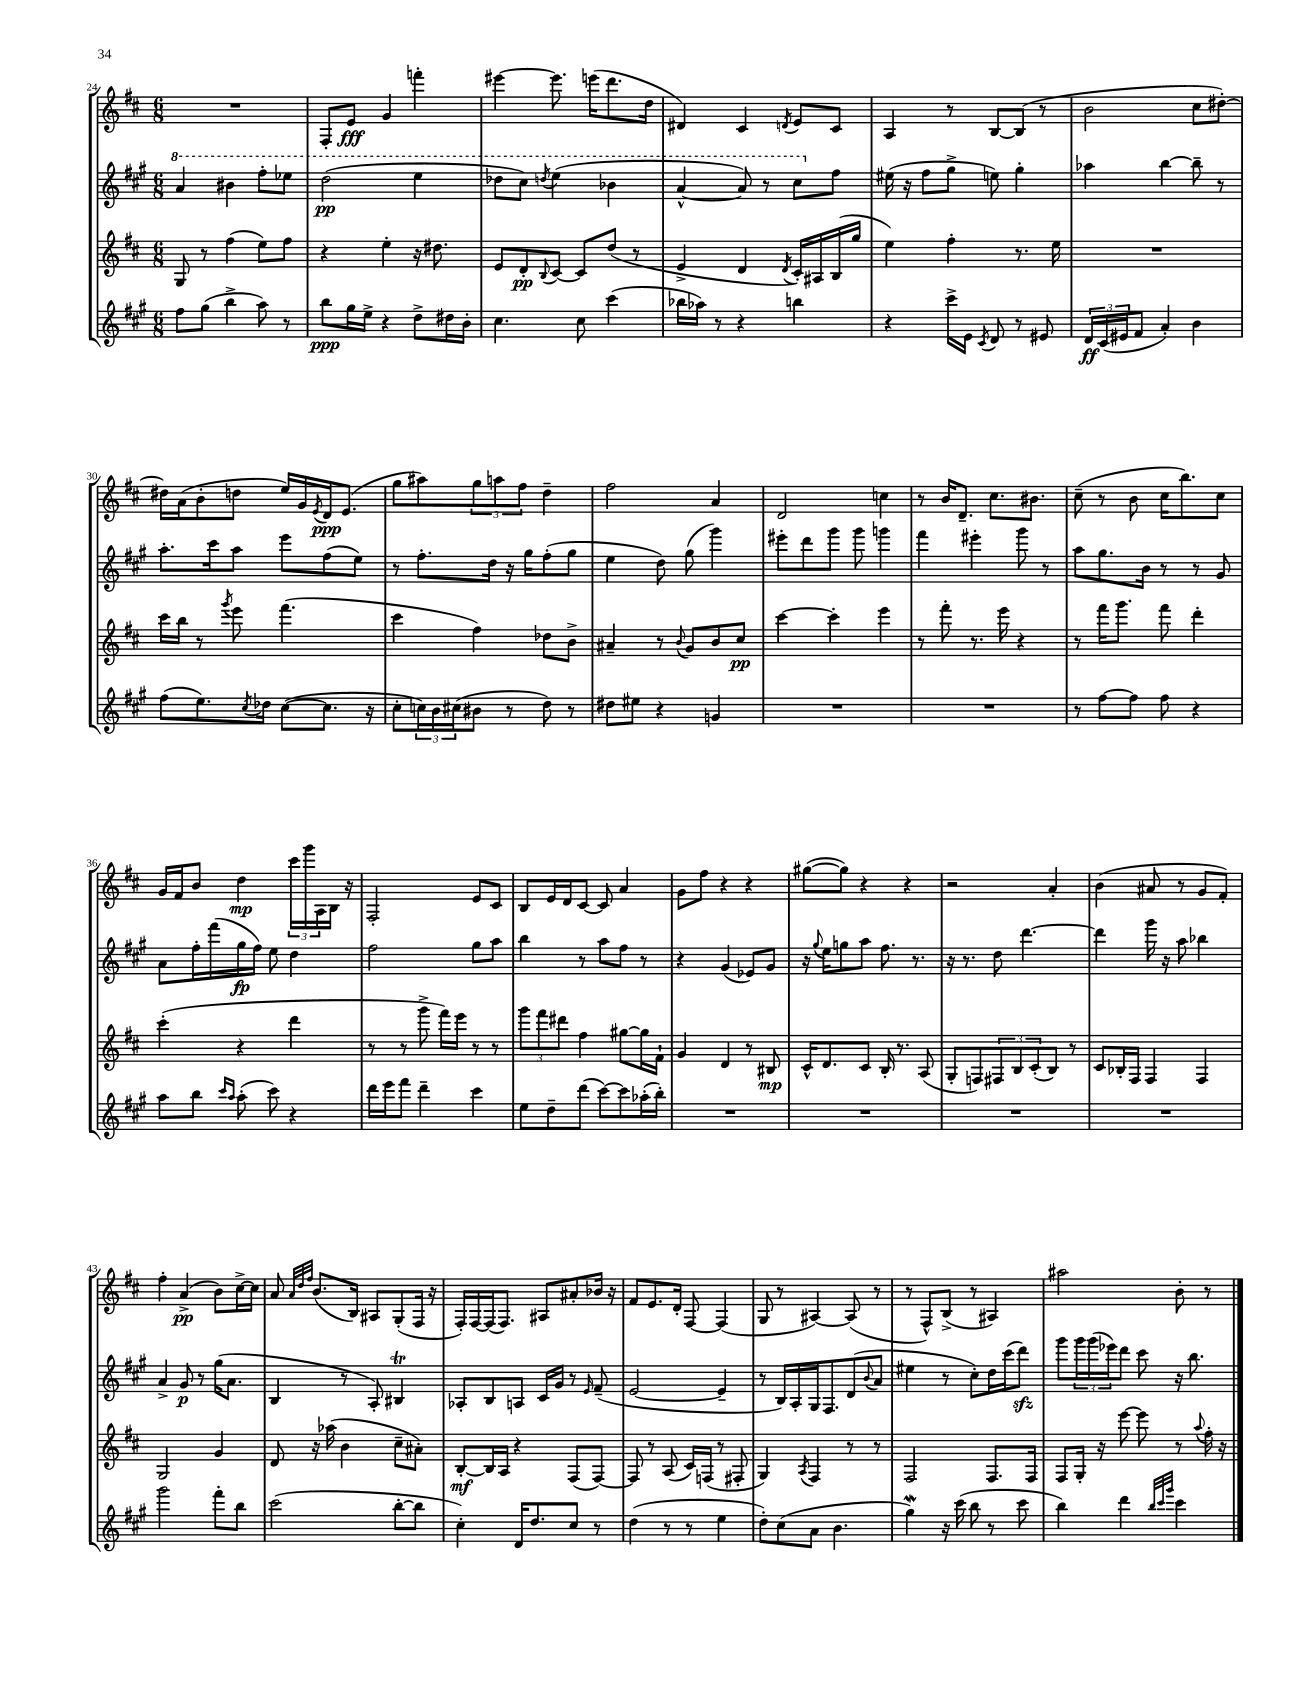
<<
\new StaffGroup <<
\new Staff = "s0" {
    \clef treble \key d \major \numericTimeSignature \time 6/8
    R2. |
    fis8-. e'8\fff g'4 f'''4-. |
    eis'''4~ eis'''8. e'''16( d'''8. d''16 |
    dis'4) cis'4 \acciaccatura { d'8 } e'8 cis'8 |
    a4 r8 b8~ b8( r8 |
    b'2 cis''8 dis''8~-.) |
    dis''16 a'16( b'8-. d''8 e''16) g'16 \acciaccatura { e'8 } d'16\ppp e'8.( |
    g''8 ais''8) \tuplet 3/2 { g''8 a''8 fis''8 } d''4-- |
    fis''2 a'4 |
    d'2 c''4 |
    r8 b'16 d'8.-- cis''8. bis'8. |
    cis''8--( r8 b'8 cis''16 b''8.) cis''8 |
    g'16 fis'16 b'8 d''4\mp \tuplet 3/2 { cis'''16 g'''16 a16 } b16 r16 |
    fis2-. e'8 cis'8 |
    b8 e'16 d'16 cis'8~ cis'8 a'4 |
    g'8 fis''8 r4 r4 |
    gis''8~( gis''8) r4 r4 |
    r2 a'4-. |
    b'4( ais'8 r8 g'8 fis'8-.) |
    fis''4-. a'4->\pp( b'8) cis''16~-> cis''16 |
    a'8 \grace { a'32 d''32 fis''32 } b'8.( b16) ais8 g8-.( fis16 r16 |
    fis16-.) fis16~ fis16( fis8.) ais8 ais'8-. bes'16 r16 |
    fis'8 e'8. d'16-. fis8~ fis4( |
    g8 r8 ais4~) ais8( r8 |
    r8 fis8-^) b8->( r8 ais4) |
    ais''2 b'8-. r8 \bar "|." |
}
\new Staff = "s1" {
    \clef treble \key a \major \numericTimeSignature \time 6/8
    \ottava #1 a''4 bis''4 fis'''8-. ees'''8 |
    d'''2\pp( e'''4 |
    des'''8 cis'''8) \acciaccatura { d'''8 } e'''4( bes''4 |
    a''4~-^ a''8) r8 cis'''8 \ottava #0 fis''8 |
    eis''16( r16 fis''8 gis''8-> e''8) gis''4-. |
    aes''4 b''4~ b''8-- r8 |
    a''8.-. cis'''16 a''8 e'''8 fis''8( e''8) |
    r8 fis''8.-. d''16 r16 gis''16 fis''8-.( gis''8 |
    e''4 d''8) gis''8( gis'''4) |
    eis'''8-. d'''8 gis'''8 gis'''8 g'''4 |
    fis'''4 eis'''4-. gis'''8 r8 |
    a''8 gis''8. b'16 r8 r8 gis'8 |
    a'8 fis''16-. fis'''16( gis''16\fp fis''16) e''8 d''4 |
    fis''2 gis''8 a''8 |
    b''4 r8 a''8 fis''8 r8 |
    r4 gis'4( ees'8) gis'8 |
    r16 \appoggiatura { gis''8 } e''16 g''8 a''8 fis''8. r8. |
    r16 r8. d''8 d'''4.~ |
    d'''4 gis'''16 r16 a''8 bes''4 |
    a'4-> gis'8\p r8 gis''16( a'8. |
    b4 r8 a8-.) bis4\trill |
    aes8-. b8 a8 cis'16 gis'16 r8 \grace { e'16 } fis'8--( |
    e'2~ e'4-- |
    r8 b16) a16-. gis16 fis8. d'8( \appoggiatura { b'8 } a'8 |
    eis''4 r8 cis''8-.) d''16 cis'''16( d'''8\sfz) |
    gis'''8 \tuplet 3/2 { gis'''16 gis'''16( ees'''16) } d'''8 cis'''8 r16 b''8. \bar "|." |
}
\new Staff = "s2" {
    \clef treble \key d \major \numericTimeSignature \time 6/8
    g8 r8 fis''4( e''8) fis''8 |
    r4 e''4-. r16 dis''8. |
    e'8 d'8-.\pp \appoggiatura { b8 } cis'8~ cis'8 d''8( r8 |
    e'4-> d'4 \acciaccatura { d'8 } cis'16-.) ais16 b16( g''16 |
    e''4) fis''4-. r8. e''16 |
    R2. |
    cis'''16 b''16 r8 \acciaccatura { g'''8 } e'''8 fis'''4.( |
    cis'''4 fis''4) des''8 b'8-> |
    ais'4-- r8 \appoggiatura { b'8 } g'8 b'8 cis''8\pp |
    cis'''4~ cis'''4-. e'''4 |
    r8 fis'''8-. r8. e'''16 r4 |
    r8 fis'''16 g'''8. fis'''8 d'''4-. |
    cis'''4-.( r4 d'''4 |
    r8 r8 g'''8-> fis'''16) e'''16 r8 r8 |
    \tuplet 3/2 { g'''8 fis'''8 dis'''8 } fis''4 gis''8~ gis''16 fis'16-! |
    g'4 d'4 r8 bis8\mp |
    cis'16-^ d'8. cis'8 b16-. r8. a8( |
    g8-. f8) \tuplet 3/2 { fis8 b8 cis'8-.( } b8) r8 |
    cis'8 bes16-. fis16 fis4 fis4 |
    g2 g'4 |
    d'8 r16 aes''16( b'4 cis''8-- ais'8-.) |
    b8~-.\mf b16 a16 r4 fis8( fis8~) |
    fis8 r8 a8( cis'16) f16( r8 fis8-. |
    g4) \acciaccatura { a8 } fis4 r8 r8 |
    fis2 fis8. fis16 |
    fis8 g16-. r16 e'''8~ e'''8 r8 \appoggiatura { a''8 } fis''16-. r16 \bar "|." |
}
\new Staff = "s3" {
    \clef treble \key a \major \numericTimeSignature \time 6/8
    fis''8 gis''8( b''4-> a''8) r8 |
    b''8\ppp gis''16 e''16-> r4 d''8-> dis''16 b'16-. |
    cis''4. cis''8 cis'''4( |
    bes''16 aes''16) r8 r4 b''4 |
    r4 cis'''16-> e'16 \acciaccatura { cis'8 } d'8 r8 eis'8 |
    \tuplet 3/2 { d'16\ff cis'16( eis'16 } fis'8 a'4-.) b'4 |
    fis''8( e''8.) \acciaccatura { cis''8 } des''16 cis''8~( cis''8. r16 |
    cis''8-. \tuplet 3/2 { c''16) b'16 cis''16( } bis'8 r8 d''8) r8 |
    dis''8 eis''8 r4 g'4 |
    R2. |
    R2. |
    r8 fis''8~ fis''8 fis''8 r4 |
    a''8 b''8 \grace { cis'''16 a''16 } a''8-.( cis'''8) r4 |
    d'''16 e'''16 fis'''8 d'''4-- cis'''4 |
    e''8 d''8-- d'''8( cis'''8~) cis'''8 aes''16-.( b''16-.) |
    R2. |
    R2. |
    R2. |
    R2. |
    gis'''2 fis'''8-. b''8 |
    cis'''2( b''8~-. b''8 |
    cis''4-.) d'16 d''8. cis''8 r8 |
    d''4( r8 r8 e''4 |
    d''8-.) cis''8( a'8 b'4. |
    gis''4\mordent) r16 cis'''16( b''8 r8 cis'''8 |
    b''4) d'''4 \grace { b''32 cis'''32 gis'''32 } cis'''4 \bar "|." |
}
>>
>>
\layout { \context { \Score currentBarNumber = #24 } }
